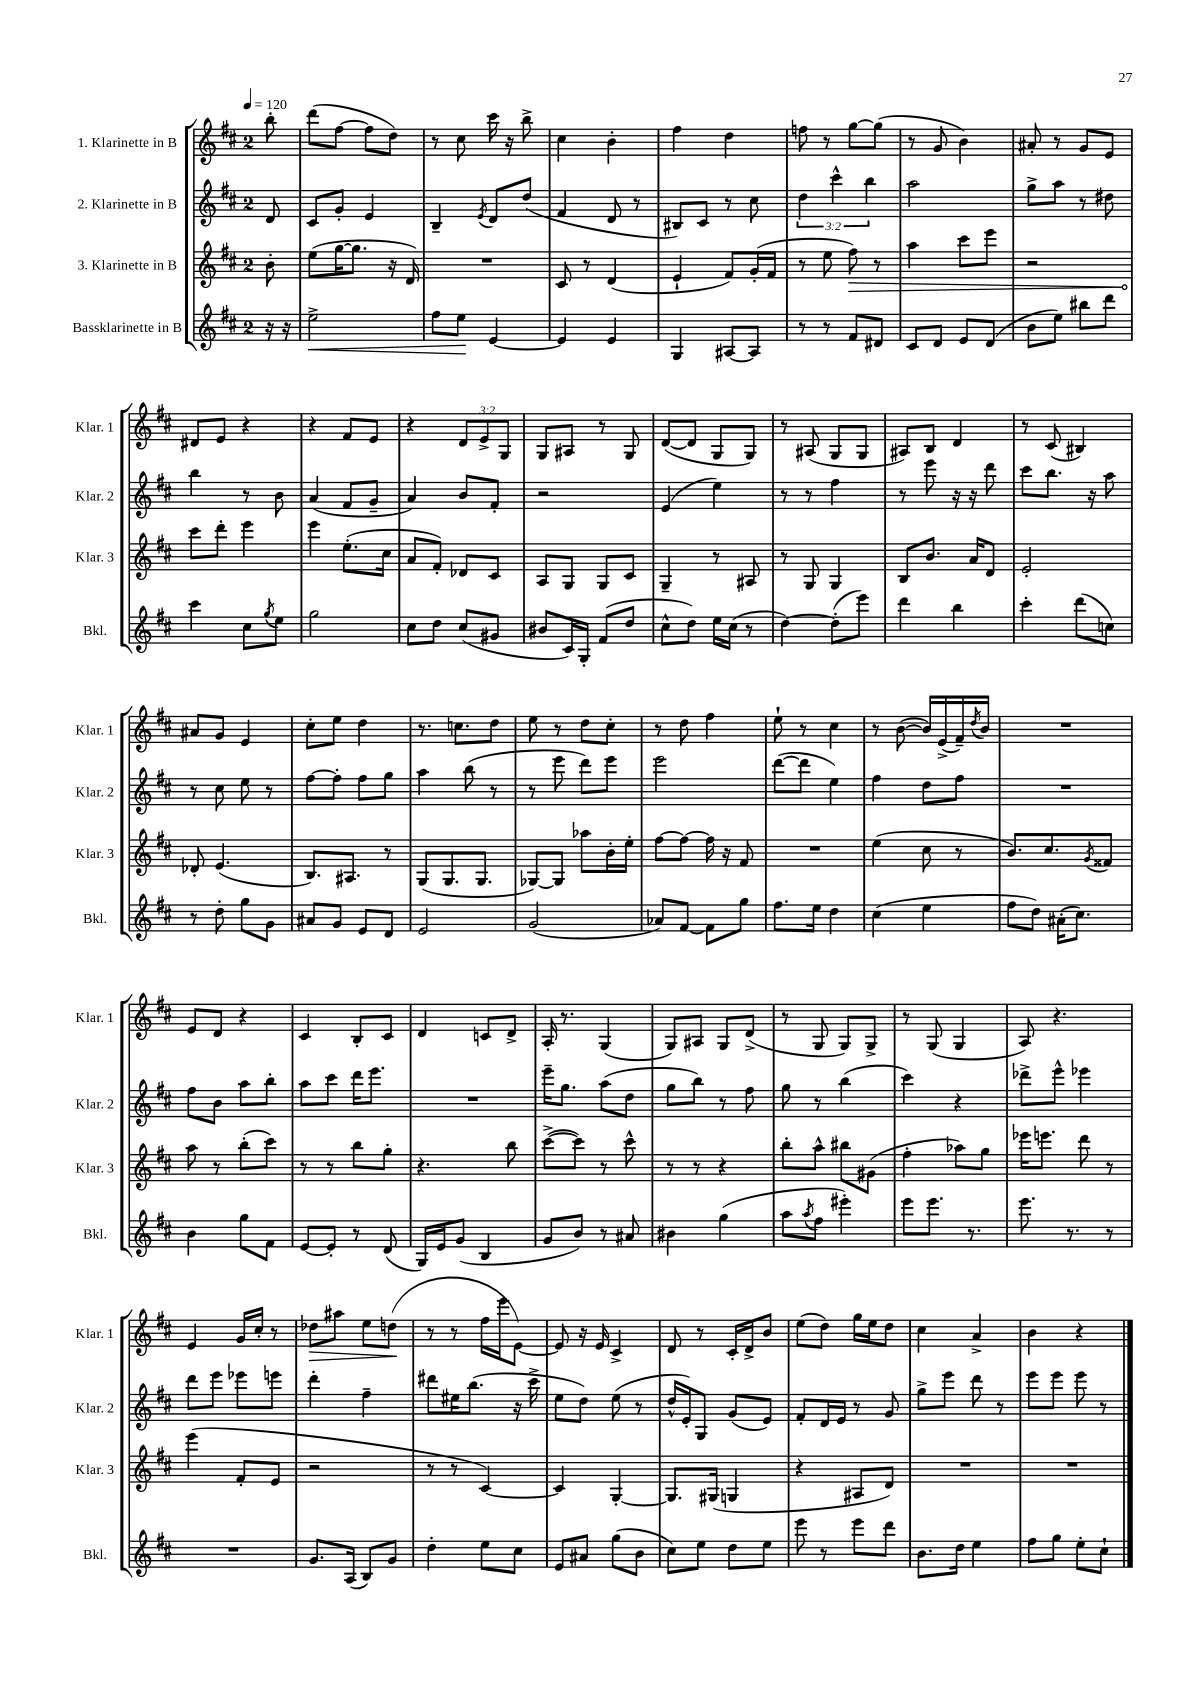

**kern	**kern	**kern	**kern
*staff4	*staff3	*staff2	*staff1
*clefG2	*clefG2	*clefG2	*clefG2
*k[f#c#]	*k[f#c#]	*k[f#c#]	*k[f#c#]
*M2/4	*M2/4	*M2/4	*M2/4
*MM120	*MM120	*MM120	*MM120
16r	8b'	8d	8bb'
16r	.	.	.
=	=	=	=
2ee^	(8ee	8c#	(8ddd
.	[16gg	8g'	[8ff#
.	8.gg]	.	.
.	.	4e	8ff#]
.	16r	.	8dd)
.	16d)	.	.
=	=	=	=
8ff#	2r	4B~	8r
8ee	.	.	8cc#
.	.	8qe	.
[4e	.	8d	16ccc#
.	.	.	16r
.	.	(8dd	8bb^
=	=	=	=
4e]	8c#	4f#	4cc#
.	8r	.	.
4e	(4d	8d	4b'
.	.	8r	.
=	=	=	=
4G	4e`	8B#)	4ff#
.	.	8c#	.
[8A#	8f#)	8r	4dd
8A#]	(16g'	8cc#	.
.	16f#	.	.
=	=	=	=
8r	8r	6dd	8ff
8r	8ee	.	8r
.	.	6ccc#^^	.
8f#	8ff#)	.	[8gg
.	.	6bb	.
8d#	8r	.	(8gg]
=	=	=	=
8c#	4aa	2aa	8r
8d	.	.	8g
8e	8ccc#	.	4b)
(8d	8eee	.	.
=	=	=	=
8b	2r	8gg^	8a#'
8ee)	.	8aa	8r
8bb#	.	8r	8g
8ddd	.	8dd#	8e
=	=	=	=
4ccc#	8ccc#	4bb	8d#
.	8ddd'	.	8e
8cc#	4eee	8r	4r
8qgg	.	.	.
8ee	.	8b	.
=	=	=	=
2gg	4eee	(4a	4r
.	(8.ee'	8f#	8f#
.	.	8g~	8e
.	16cc#	.	.
=	=	=	=
8cc#	8a	4a)	4r
8dd	8f#')	.	.
(8cc#	8d-	8b	12d
.	.	.	12e^
8g#	8c#	8f#'	.
.	.	.	12G
=	=	=	=
8b#	8A	2r	8G
16c#)	8G	.	8A#
16G'	.	.	.
(8f#	8G	.	8r
8dd	8c#	.	8G
=	=	=	=
8cc#^^	4G~	(4e	([8d
8dd)	.	.	8d]
16ee	8r	4ee)	8G
(16cc#	.	.	.
8r	8A#	.	8G)
=	=	=	=
[4dd)	8r	8r	8r
.	8G	8r	(8A#
(8dd']	4G	4ff#	8G
8eee)	.	.	8G
=	=	=	=
4ddd	8B	8r	8A#)
.	8.b	8eee	8B
4bb	.	16r	4d
.	16a	16r	.
.	8d	8ddd	.
=	=	=	=
4ccc#'	2e'	8ccc#	8r
.	.	8.bb	(8c#
(8ddd	.	.	4B#)
.	.	16r	.
8cc)	.	8aa	.
=	=	=	=
8r	8d-'	8r	8a#
8dd'	(4.e	8cc#	8g
8gg	.	8ee	4e
8g	.	8r	.
=	=	=	=
8a#	8.B)	[8ff#	8cc#'
8g	.	8ff#']	8ee
.	8.A#	.	.
8e	.	8ff#	4dd
8d	8r	8gg	.
=	=	=	=
2e	(8G	4aa	8.r
.	8.G	.	.
.	.	.	8.cc
.	.	(8bb	.
.	8.G	.	.
.	.	8r	8dd
=	=	=	=
(2g	[8G-)	8r	8ee
.	8G-]	8eee	8r
.	8aa-	8ddd)	8dd
.	16b'	8eee	8cc#'
.	16ee'	.	.
=	=	=	=
8a-)	[8ff#	2eee	8r
[8f#	8ff#_	.	8dd
8f#]	16ff#]	.	4ff#
.	16r	.	.
8gg	8f#	.	.
=	=	=	=
8.ff#	2r	([8ddd	8ee`
.	.	8ddd]	8r
16ee	.	.	.
4dd	.	4ee)	4cc#
=	=	=	=
(4cc#	(4ee	4ff#	8r
.	.	.	([8b
4ee	8cc#	8dd	16b])
.	.	.	(16e^
.	8r	8ff#	16f#~)
.	.	.	8qdd
.	.	.	16b
=	=	=	=
8ff#	8.b)	2r	2r
8dd)	.	.	.
.	8.cc#	.	.
(16a#'	.	.	.
8.cc#)	.	.	.
.	8qg	.	.
.	8f##	.	.
=	=	=	=
4b	8aa	8ff#	8e
.	8r	8b	8d
8gg	(8bb'	8aa	4r
8f#	8ccc#)	8bb'	.
=	=	=	=
[8e	8r	8aa	4c#
8e']	8r	8ccc#	.
8r	8bb	16ddd	8B'
.	.	8.eee	.
(8d	8gg'	.	8c#
=	=	=	=
16G)	4.r	2r	4d
16e	.	.	.
(8g	.	.	.
4B	.	.	8c
.	8bb	.	8d^
=	=	=	=
8g	([8ccc#^	16eee~	16A'
.	.	8.gg	8.r
8b)	8ccc#])	.	.
8r	8r	(8aa	(4G
8a#	8ccc#^^	8dd	.
=	=	=	=
4b#	8r	8gg	8G)
.	8r	8bb)	8A#
(4gg	4r	8r	8G
.	.	8ff#	(8d^
=	=	=	=
8aa	8bb'	8gg	8r
8qaa	.	.	.
8ff#	8aa^^	8r	8G
4eee#')	8bb#	(4bb	8G)
.	(8g#	.	8G^
=	=	=	=
8eee	4ff#'	4ccc#)	8r
8.eee	.	.	(8G
.	8aa-)	4r	4G
8.r	.	.	.
.	8gg	.	.
=	=	=	=
8.eee	16eee-	8ddd-^	8A)
.	8.eee	.	.
.	.	8eee^^	4.r
8.r	.	.	.
.	8ddd	4eee-	.
8r	8r	.	.
=	=	=	=
2r	(4eee	8ddd	4e
.	.	8eee	.
.	8f#'	8eee-	16g
.	.	.	16cc#'
.	8e	8eee	8r
=	=	=	=
8.g	2r	4ddd'	8dd-
.	.	.	8aa#
(16A	.	.	.
8B)	.	4ff#~	8ee
8g	.	.	(8dd
=	=	=	=
4dd'	8r	8ddd#	8r
.	8r	16ee#	8r
.	.	(8.bb	.
8ee	[4c#)	.	16ff#
.	.	.	16eee
8cc#	.	16r	[8e)
.	.	16ccc#^	.
=	=	=	=
8e	4c#]	8ee	8e]
8a#	.	8dd)	16r
.	.	.	16e
(8gg	[4G'	(8ee	4c#^
8b	.	8r	.
=	=	=	=
8cc#)	8.G]	16dd^^	8d
.	.	16e')	.
8ee	.	8G	8r
.	(16G#	.	.
8dd	4G	(8g	16c#'
.	.	.	16d^
8ee	.	8e)	8b
=	=	=	=
8eee	4r	8f#'	(8ee
8r	.	16d	8dd)
.	.	16e	.
8eee	8A#	8r	16gg
.	.	.	16ee
8ddd	8d)	8g	8dd
=	=	=	=
8.b	2r	8gg^	4cc#
.	.	8eee	.
16dd	.	.	.
4ee	.	8ddd	4a^
.	.	8r	.
=	=	=	=
8ff#	2r	8eee	4b
8gg	.	8eee	.
8ee'	.	8eee	4r
8cc#`	.	8r	.
==	==	==	==
*-	*-	*-	*-
